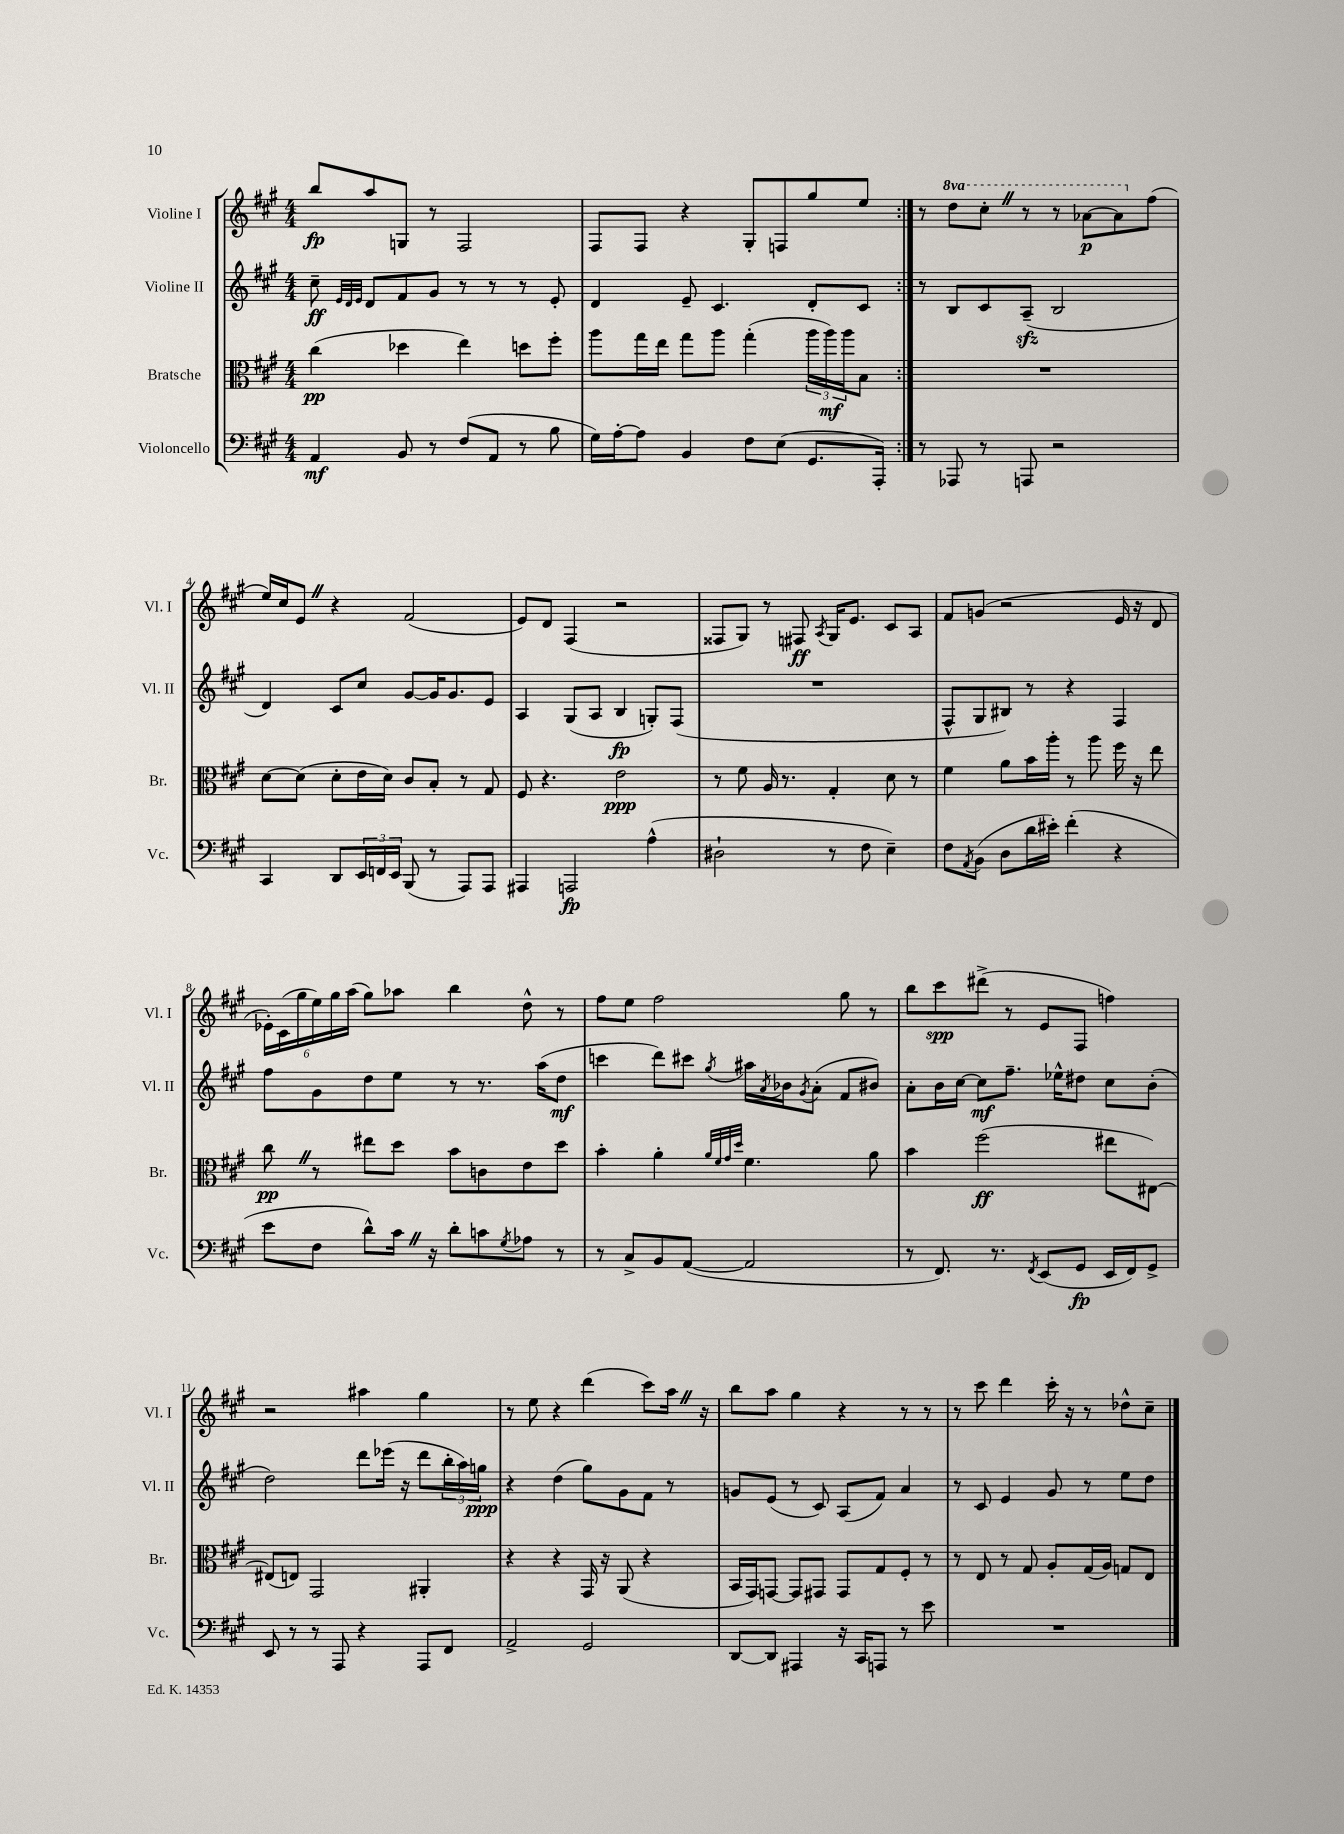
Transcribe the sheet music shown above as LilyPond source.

<<
\new StaffGroup <<
\new Staff = "s0" \with { instrumentName = "Violine I" shortInstrumentName = "Vl. I" } {
    \clef treble \key a \major \numericTimeSignature \time 4/4 \set Staff.ottavationMarkups = #ottavation-simple-ordinals
    \repeat volta 2 { b''8\fp a''8 g8 r8 fis2 |
    fis8 fis8 r4 gis8-. f8 gis''8 e''8 | }
    r8 \ottava #1 d'''8 cis'''8-. \once \override BreathingSign.text = \markup { \musicglyph "scripts.caesura.straight" } \breathe r8 r8 aes''8~\p aes''8 \ottava #0 fis''8( |
    e''16) cis''16 e'8 \once \override BreathingSign.text = \markup { \musicglyph "scripts.caesura.straight" } \breathe r4 fis'2( |
    e'8) d'8 fis4( r2 |
    fisis8 gis8) r8 fis8\ff \acciaccatura { a8 } gis16 e'8. cis'8 a8 |
    fis'8 g'8( r2 e'16 r16 d'8 |
    \tuplet 6/4 { ees'16-.) cis'16( gis''16 e''16) gis''16 a''16( } gis''8) aes''8 b''4 d''8-^ r8 |
    fis''8 e''8 fis''2 gis''8 r8 |
    b''8 cis'''8\spp dis'''8->( r8 e'8 fis8 f''4) |
    r2 ais''4 gis''4 |
    r8 e''8 r4 d'''4( cis'''8) a''16 \once \override BreathingSign.text = \markup { \musicglyph "scripts.caesura.straight" } \breathe r16 |
    b''8 a''8 gis''4 r4 r8 r8 |
    r8 cis'''8 d'''4 cis'''16-. r16 r8 des''8-^ cis''8-- \bar "|." |
}
\new Staff = "s1" \with { instrumentName = "Violine II" shortInstrumentName = "Vl. II" } {
    \clef treble \key a \major \numericTimeSignature \time 4/4
    \repeat volta 2 { cis''8--\ff \grace { e'32 d'32 e'32 } d'8 fis'8 gis'8 r8 r8 r8 e'8-. |
    d'4 e'8-- cis'4. d'8-. cis'8 | }
    r8 b8 cis'8 a8--\sfz( b2 |
    d'4) cis'8 cis''8 gis'8~ gis'16 gis'8. e'8 |
    a4 gis8( a8 b4\fp g8-.) fis8( |
    R1 |
    fis8-^ gis8 bis8) r8 r4 fis4 |
    fis''8 gis'8 d''8 e''8 r8 r8. a''16( d''8\mf |
    c'''4 d'''8) cis'''8 \acciaccatura { gis''8 } ais''16 \acciaccatura { a'8 } bes'16 \acciaccatura { gis'8 } a'8-.( fis'8 bis'8) |
    a'8-. b'16 cis''16~ cis''8\mf fis''8.-- ees''16-^ dis''8 cis''8 b'8-.( |
    d''2) d'''8 ees'''16( r16 d'''8 \tuplet 3/2 { b''16-. a''16) g''16\ppp } |
    r4 d''4( gis''8) gis'8 fis'8 r8 |
    g'8 e'8( r8 cis'8) a8( fis'8) a'4 |
    r8 cis'8 e'4 gis'8 r8 e''8 d''8 \bar "|." |
}
\new Staff = "s2" \with { instrumentName = "Bratsche" shortInstrumentName = "Br." } {
    \clef alto \key a \major \numericTimeSignature \time 4/4
    \repeat volta 2 { cis''4\pp( des''4 e''4) d''8 fis''8-. |
    a''8 gis''16 e''16 gis''8 a''8 gis''4-.( \tuplet 3/2 { a''16 a''16\mf) a''16 } b8 | }
    R1 |
    d'8~ d'8( d'8-. e'16 d'16) cis'8 b8-. r8 gis8 |
    fis8 r4. e'2\ppp |
    r8 fis'8 a16 r8. gis4-. d'8 r8 |
    fis'4 a'8 b'16 a''16-. r8 a''8 fis''16 r16 e''8 |
    cis''8\pp \once \override BreathingSign.text = \markup { \musicglyph "scripts.caesura.straight" } \breathe r8 eis''8 d''8 b'8 c'8 e'8 d''8 |
    b'4-. a'4-. \grace { a'32 fis'32 gis'32 d''32 } fis'4. a'8 |
    b'4 fis''2\ff( eis''8 eis8~) |
    eis8( e8) gis,2 ais,4-. |
    r4 r4 gis,16 r16 a,8( r4 |
    b,16 gis,16) g,8~ g,8 gis,8 gis,8 gis8 fis8-. r8 |
    r8 e8 r8 gis8 a8-. gis16( a16) g8 e8 \bar "|." |
}
\new Staff = "s3" \with { instrumentName = "Violoncello" shortInstrumentName = "Vc." } {
    \clef bass \key a \major \numericTimeSignature \time 4/4
    \repeat volta 2 { a,4\mf b,8 r8 fis8( a,8 r8 b8 |
    gis16) a16~-. a8 b,4 fis8 e8( gis,8. a,,16-.) | }
    r8 aes,,8 r8 a,,8 r2 |
    cis,4 d,8 \tuplet 3/2 { e,16 f,16 e,16 } b,,8( r8 a,,8) a,,8 |
    ais,,4 a,,2\fp a4-^( |
    dis2-! r8 fis8 e4--) |
    fis8 \acciaccatura { a,8 } b,8( d8 d'16 eis'16-.) fis'4-.( r4 |
    e'8 fis8 d'8-^) cis'16 \once \override BreathingSign.text = \markup { \musicglyph "scripts.caesura.straight" } \breathe r16 d'8-. c'8 \acciaccatura { gis8 } aes8 r8 |
    r8 cis8-> b,8 a,8~( a,2 |
    r8 fis,8.) r8. \acciaccatura { fis,8 } e,8( gis,8\fp e,16 fis,16) gis,8-> |
    e,8 r8 r8 a,,8 r4 a,,8 fis,8 |
    a,2-> gis,2 |
    d,8~ d,8 ais,,4 r16 cis,16 a,,8 r8 e'8 |
    R1 \bar "|." |
}
>>
>>
